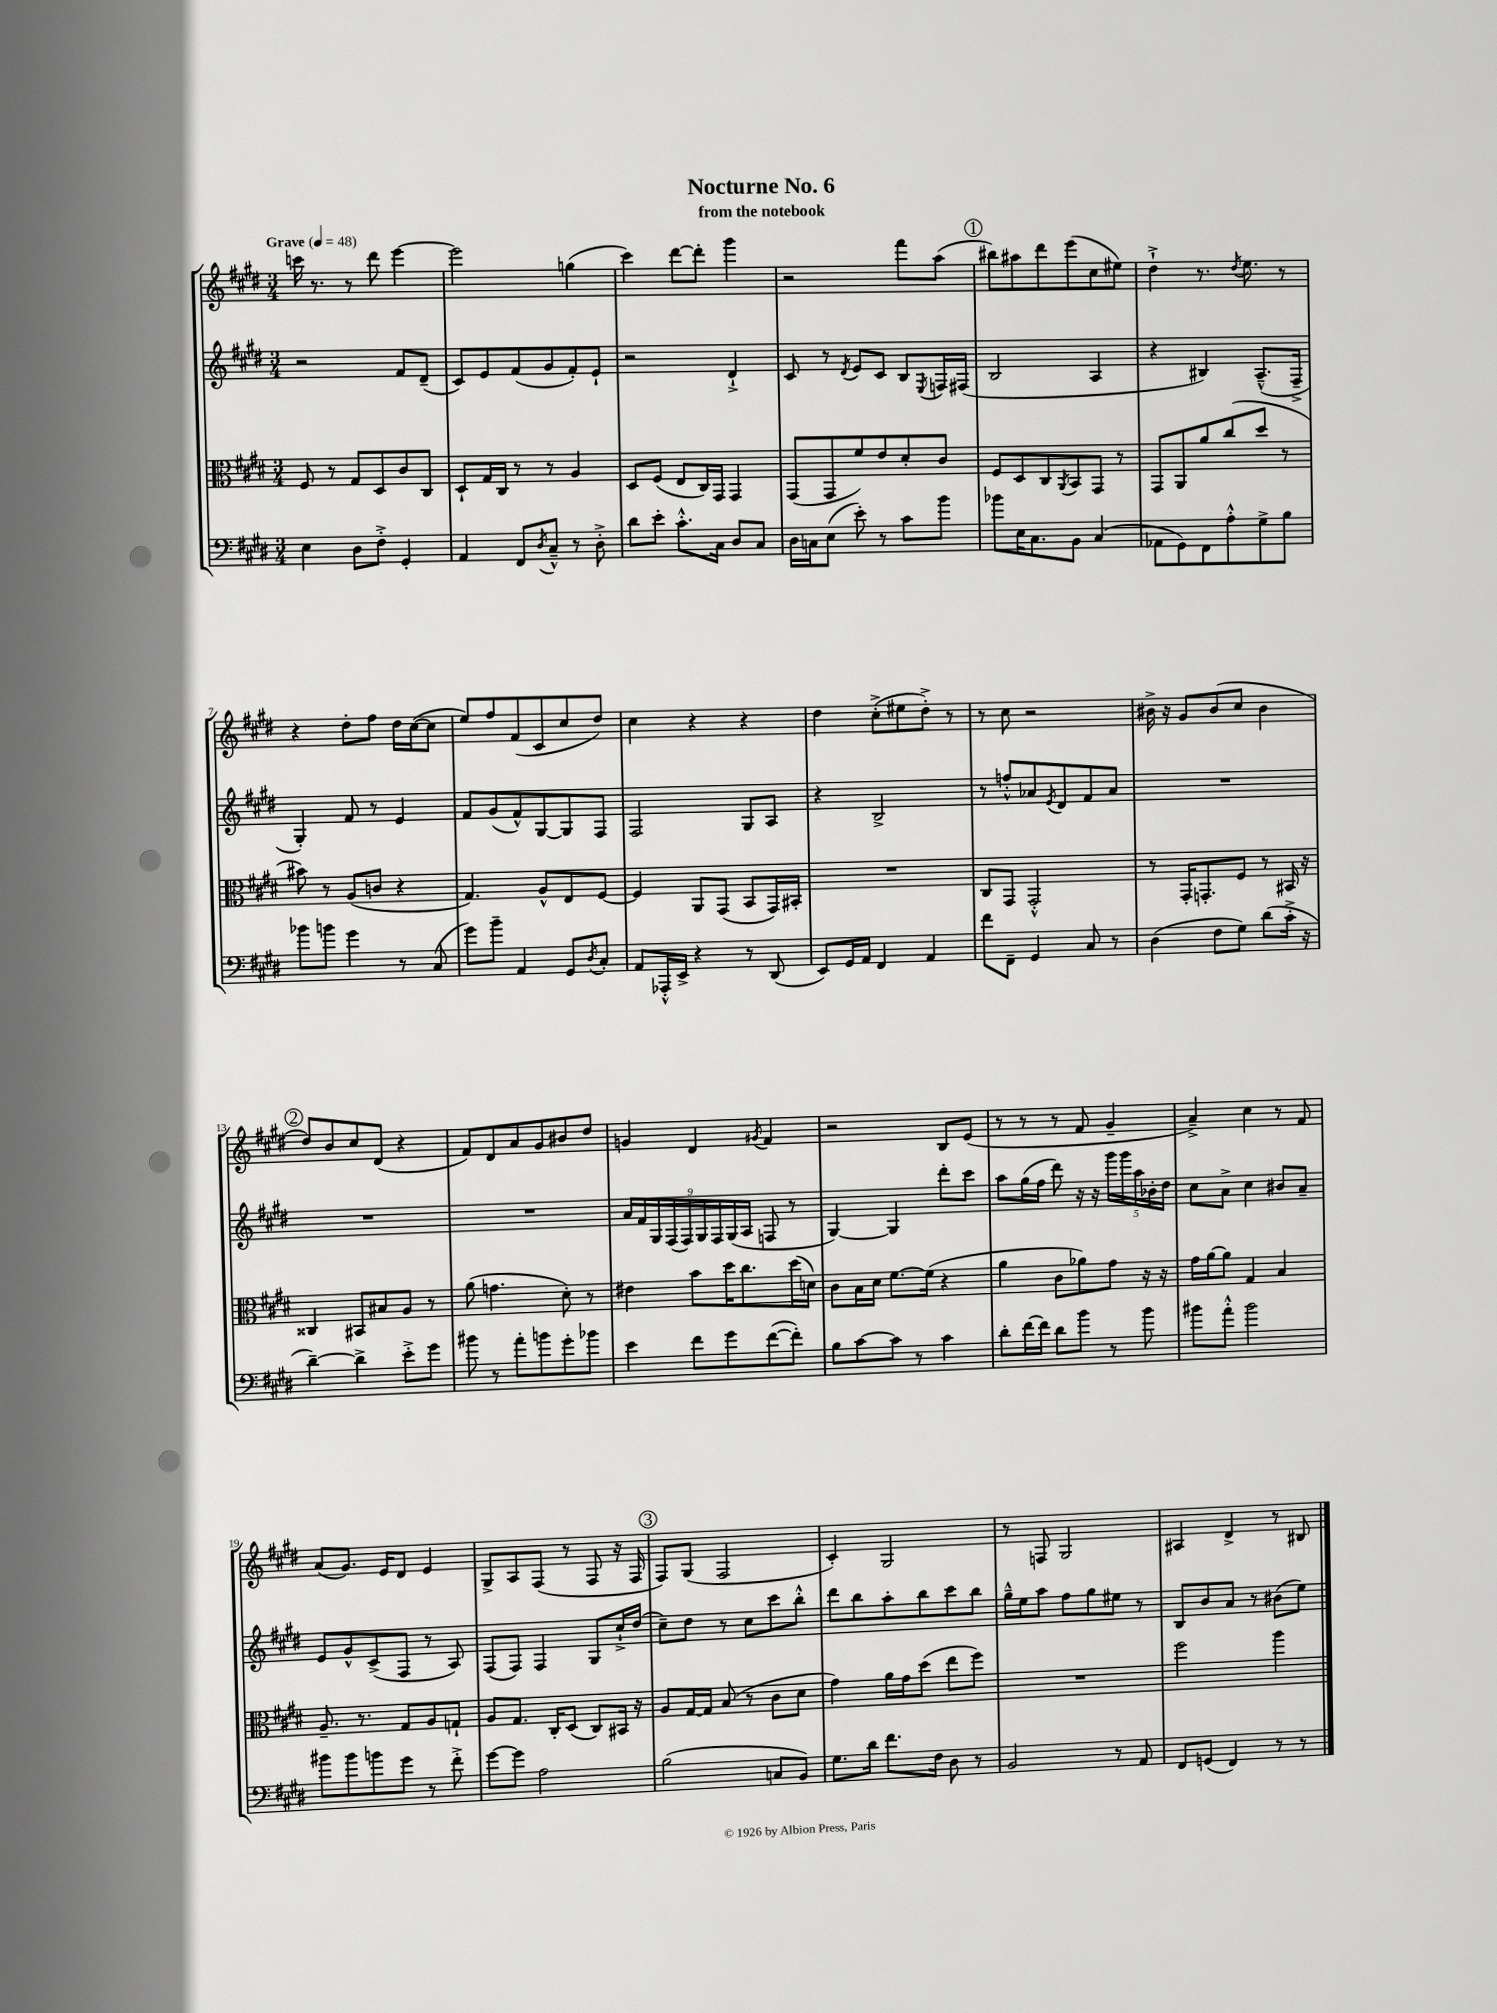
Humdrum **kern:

**kern	**kern	**kern	**kern
*staff4	*staff3	*staff2	*staff1
*clefF4	*clefC3	*clefG2	*clefG2
*k[f#c#g#d#]	*k[f#c#g#d#]	*k[f#c#g#d#]	*k[f#c#g#d#]
*M3/4	*M3/4	*M3/4	*M3/4
*MM48	*MM48	*MM48	*MM48
4E	8F#	2r	16ccc
.	.	.	8.r
.	8r	.	.
8D#	8G#	.	8r
8F#'^	8D#	.	8ddd#
4GG#'	8c#	8f#	[4eee
.	8C#	(8d#~	.
=	=	=	=
4AA	8D#`	8c#)	2eee]
.	16G#	8e	.
.	16C#	.	.
8FF#	8r	(8f#	.
8qD#	.	.	.
8C#~^^	8r	8g#	.
8r	4A	8f#')	(4gg
8D#'^	.	8e`	.
=	=	=	=
8d#	8D#	2r	4ccc#)
8e'	(8F#	.	.
8.c#'^^	8E	.	[8ddd#
.	16C#)	.	8ddd#']
16C#	16GG#	.	.
8D#	4GG#	4d#`^	4ggg#
8C#	.	.	.
=	=	=	=
16D#	(8GG#	8c#	2r
16C	.	.	.
(8E	8GG#	8r	.
.	.	8qd#	.
8e')	8f#)	8e	.
8r	8e	8c#	.
8c#	8d#'	8B	8fff#
.	.	8qE	.
8b	8c#	16F	(8aa
.	.	(16F#	.
=	=	=	=
8b-	8F#	2B	8bb#)
16E	8D#	.	8aa#
8.C#	.	.	.
.	8C#	.	8ddd#
.	8qAA	.	.
8BB	8BB	.	(8eee
(4C#	8GG#	4A	8cc#
.	8r	.	8ee#)
=	=	=	=
8AA-	8GG#	4r	4dd#`^
8GG#)	8AA	.	.
8FF#	8a	4B#)	8.r
8A'^^	(8cc#	.	.
.	.	.	8qdd#
.	.	.	8.ee
8G#^	8dd#	(8.A~^^	.
8B	8r	.	8r
.	.	16F#~^	.
=	=	=	=
8b-	8b#)	4G#')	4r
8b	8r	.	.
4g#	(8A	8f#	8dd#'
.	8c	8r	8ff#
8r	4r	4e	16dd#
.	.	.	([16cc#
(8C#	.	.	8cc#]
=	=	=	=
8g#)	4.G#)	8f#	8ee)
8b~	.	(8g#	8ff#
4AA	.	8f#^^)	(8f#
.	8A^^	[8G#	8c#
8GG#	8E	8G#]	8cc#
8qD#	.	.	.
8C#'	[8F#	8F#	8dd#)
=	=	=	=
8AA	4F#]	2F#	4cc#
16AAA-'^^	.	.	.
16EE^	.	.	.
4r	8AA	.	4r
.	(8GG#	.	.
8r	8BB	8G#	4r
(8DD#	16GG#)	8A	.
.	16BB#'	.	.
=	=	=	=
8EE)	2.r	4r	4dd#
16GG#	.	.	.
16AA	.	.	.
4FF#	.	2B^	(8cc#'^
.	.	.	8ee#
4AA	.	.	8dd#'^)
.	.	.	8r
=	=	=	=
8f#	8C#	8r	8r
8FF#~	8GG#	8ff'^^	8cc#
4GG#	2GG#'^^	8a-	2r
.	.	8qe	.
.	.	8d#	.
8C#	.	8f#	.
8r	.	8a-	.
=	=	=	=
(4D#	8r	2.r	16b#^
.	.	.	16r
.	16GG#'	.	8g#
.	8.GG'	.	.
8F#	.	.	(8b#
8G#)	8F#	.	8cc#
(8d#	8r	.	4b#
16c#'^	16BB#	.	.
16r	16r	.	.
=	=	=	=
[4d#~)	4C##	2.r	8dd#)
.	.	.	8b
4d#^]	8BB#	.	8cc#
.	8B#	.	(8d#
8e'^	8A	.	4r
8g#	8r	.	.
=	=	=	=
8b#	(8a	2.r	8f#)
8r	4.g	.	8d#
8a'	.	.	8a
8b	.	.	8g#
8g#'	8d#')	.	8b#
8b-	8r	.	8dd#
=	=	=	=
4e	4e#	18a	4g
.	.	18f#	.
.	.	18G#	.
.	.	(18F#	.
.	.	18F#)	.
8f#	8b	.	4d#
.	.	18G#	.
.	.	18F#	.
8g#	16dd#	.	.
.	.	(18G#	.
.	8.cc#	.	.
.	.	18A	.
.	.	.	8qg#
([8f#	.	8F	4f#
8f#'])	(16dd#	8r	.
.	16d)	.	.
=	=	=	=
8B	8c#	[4G#)	2r
[8c#	16B	.	.
.	16d#	.	.
8c#]	[8.f#	4G#]	.
8r	.	.	.
.	(16f#]	.	.
4c#	4r	8ddd#'	8B
.	.	8ccc#	(8e
=	=	=	=
8d#'	4a	8aa	8r
[16f#	.	(16gg#	8r
16f#]	.	16ff#	.
8d#	8c#	8ddd#)	8r
8b	8a-)	16r	8f#
.	.	16r	.
8r	8g#	20ggg#	4g#~
.	.	20ggg#	.
.	.	20aa	.
8b	16r	.	.
.	.	20b-'	.
.	16r	.	.
.	.	20dd#	.
=	=	=	=
8b#	16g#	8cc#	4a~^)
.	[16a	.	.
8a'^^	8a]	8a^	.
2b#	4G#	4cc#	4cc#
.	4B	8b#	8r
.	.	8a~	8f#
=	=	=	=
8b#	8.A~	8e	(8a
8b#	.	8g#^^	8.g#)
.	8.r	.	.
8b	.	(8c#^	.
.	.	.	16e
8g#	8G#	8F#	8d#
8r	8A	8r	4e
8f#'^	8G`	8A)	.
=	=	=	=
[8g#	8A	(8F#	8G#^
8g#]	8.G#	8F#)	8A
2A	.	4F#	(8F#
.	16C#'	.	.
.	(8D#	.	8r
.	8C#)	8G#	8F#
.	16BB#	16cc#`^	16r
.	16r	(16dd#	16F#
=	=	=	=
(2B	8A	8cc#~)	8F#)
.	[16G#	8dd#	(8G#
.	16G#]	.	.
.	(8B	8r	2F#
.	8r	8cc#	.
8C	8c#	8ccc#	.
8BB)	8d#	8bb'^^	.
=	=	=	=
8.G#	4g#)	8ddd#	4c#')
.	.	8bb	.
16d#	.	.	.
8.f#	16a	8aa'	2G#
.	16g#	.	.
.	(8dd#	8bb	.
16F#	.	.	.
8D#	8ee	8ccc#	.
8r	8ff#)	8bb	.
=	=	=	=
2BB	2.r	16gg#~^^	8r
.	.	16ee	.
.	.	8aa	8F
.	.	8ff#	2G#
.	.	8gg#	.
8r	.	8ee#	.
8AA	.	8r	.
=	=	=	=
8FF#	2ff#	8B	4A#
(8GG	.	8b	.
4FF#)	.	8a	4d#^
.	.	8r	.
8r	4aa	(8b#	8r
8r	.	8ee)	8B#
==	==	==	==
*-	*-	*-	*-
